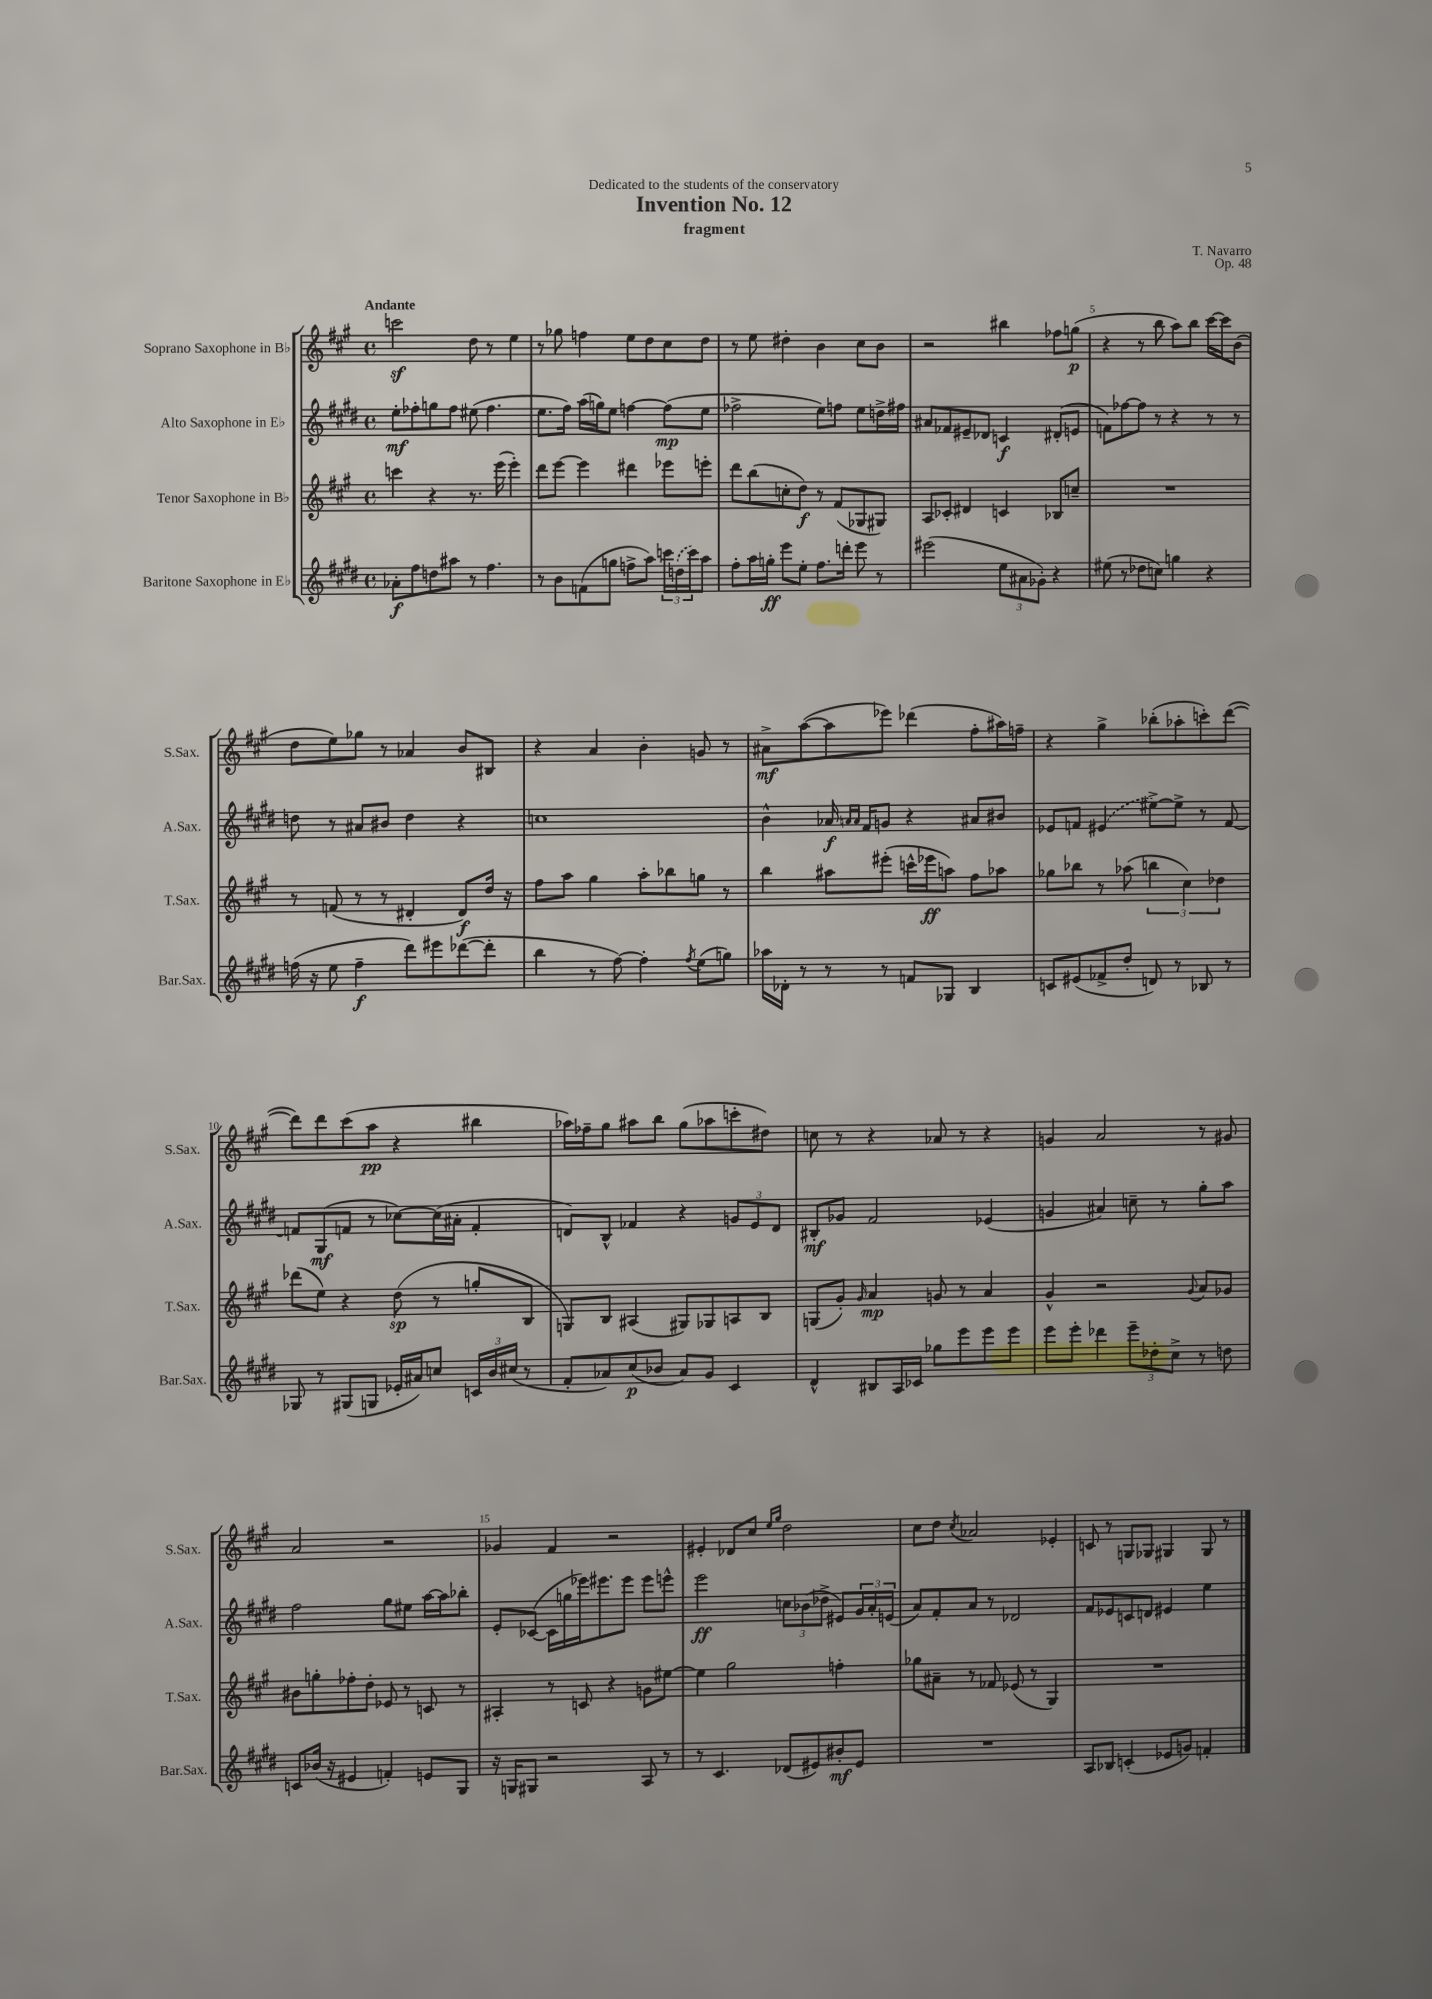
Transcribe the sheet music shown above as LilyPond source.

\header { title = "Invention No. 12" composer = "T. Navarro" subtitle = "fragment" dedication = "Dedicated to the students of the conservatory" opus = "Op. 48" }
<<
\new StaffGroup <<
\new Staff = "s0" \with { instrumentName = "Soprano Saxophone in Bb" shortInstrumentName = "S.Sax." } {
    \clef treble \key a \major \defaultTimeSignature \time 4/4 \tempo "Andante"
    c'''2\sf d''8 r8 e''4 |
    r8 ges''8 f''4 e''8 d''8 cis''8 d''8 |
    r8 e''8 dis''4-. b'4 cis''8 b'8 |
    r2 bis''4 fes''8 g''8\p( |
    r4 r8 b''8 a''8) b''8 cis'''16~ cis'''16 b'8( |
    d''8 e''8) ges''8 r8 aes'4 b'8 bis8 |
    r4 a'4 b'4-. g'8 r8 |
    ais'8->\mf a''8~( a''8 ees'''8) des'''4( fis''8-. ais''16) f''16-- |
    r4 gis''4-> bes''8-.( aes''8-. c'''8-.) d'''8~( |
    d'''8) d'''8 cis'''8( a''8\pp r4 bis''4 |
    aes''16) fes''16-- gis''8 ais''8 b''8 gis''8( aes''8 c'''8-. dis''8) |
    c''8 r8 r4 aes'8 r8 r4 |
    g'4 a'2 r8 gis'8 |
    a'2 r2 |
    ges'4 fis'4 r2 |
    eis'4-. des'8 cis''8 \grace { e''16 gis''16 } d''2 |
    cis''8 d''8 \acciaccatura { cis''8 } aes'2 ees'4-. |
    c'8 r8 g8 ges8 gis4 gis8 r8 \bar "|." |
}
\new Staff = "s1" \with { instrumentName = "Alto Saxophone in Eb" shortInstrumentName = "A.Sax." } {
    \clef treble \key e \major \defaultTimeSignature \time 4/4
    e''8-.\mf fes''8-. g''8 fes''8 eis''8( fes''4. |
    e''8. fis''16) a''16( g''16) e''8 f''4~ f''8\mp( e''8 |
    fes''2-> e''8) f''8 e''8 d''16-> fis''16 |
    ais'8 fes'8 eis'8-- des'8 c'4\f dis'8-.( e'8 |
    f'8) fes''8~ fes''8 r8 r4 r8 r8 |
    d''8 r8 ais'8 bis'8 d''4 r4 |
    c''1 |
    b'4-^ aes'16\f \grace { a'16 a'16 } fis'16 g'8 r4 ais'8 bis'8 |
    ees'8 f'8 \once \slurDashed eis'4( eis''8~->) eis''8-> r8 f'8~ |
    f'8 gis8\mf( f'8 r8 ces''8~) ces''16( ais'16-. f'4-. |
    d'8) b8-^ fes'4 r4 \tuplet 3/2 { g'8 e'8 d'8 } |
    bis8-.\mf ges'8 fis'2 ees'4( |
    g'4 ais'4) c''8-- r8 gis''8-. a''8 |
    fis''2 gis''8 eis''8 a''16~ a''16 bes''8-. |
    e'8-. ces'8~( ces'16 g''16 ees'''16) eis'''8. eis'''8 eis'''8 e'''8-^ |
    e'''2\ff \tuplet 3/2 { c''8 bes'8( des''8-> } eis'8) \tuplet 3/2 { gis'16 a'16-. e'16( } |
    a'8) fis'8-. a'8 r8 des'2 |
    fis'8 ees'8 c'8 d'8 eis'4 e''4 \bar "|." |
}
\new Staff = "s2" \with { instrumentName = "Tenor Saxophone in Bb" shortInstrumentName = "T.Sax." } {
    \clef treble \key a \major \defaultTimeSignature \time 4/4
    c'''4 r4 r8. e'''16( e'''4-.) |
    d'''8 e'''8~ e'''4 dis'''4 ees'''8 e'''8-. |
    d'''8 b''8( c''8-. d''8\f) r8 fis'8( ges8 gis8) |
    a8 ces'8-. dis'4 c'4 bes8 c''8-- |
    R1 |
    r8 f'8( r8 r8 dis'4-. dis'8\f) d''16 r16 |
    fis''8 a''8 gis''4 a''8-. bes''8 g''8 r8 |
    b''4 ais''8 eis'''8-.( c'''16-^ ees'''16\ff a''8) fis''8 aes''8 |
    ges''8 bes''8 r8 aes''8( \tuplet 3/2 { b''4 cis''4) des''4 } |
    des'''8( e''8) r4 d''8\sp( r8 g''8-. b8 |
    g8) b8 ais4( gis8) ges8 a8 b8 |
    g8( gis'8-.) \grace { gis'16 } a'4\mp g'8 r8 a'4 |
    gis'4-^ r2 \appoggiatura { gis'8 } a'8 ges'8 |
    bis'8 g''8-. fes''8-. d''8-. ees'8 r8 c'8 r8 |
    ais4-. r8 c'8 r4 g'8 eis''8~ |
    eis''4 gis''2 f''4-. |
    ges''8 ais'8-- r8 fes'8 ees'8( r8 gis4) |
    R1 \bar "|." |
}
\new Staff = "s3" \with { instrumentName = "Baritone Saxophone in Eb" shortInstrumentName = "Bar.Sax." } {
    \clef treble \key e \major \defaultTimeSignature \time 4/4
    aes'8-.\f fis''8 d''8 ais''8 r8 fis''4. |
    r8 b'8 f'8( g''8 f''8-> a''8) \tuplet 3/2 { c'''16 \once \slurDashed d''16( c'''16) } a''8 |
    fis''8-. a''16 g''16-.\ff e'''8 e''8-. fis''8. d'''16-. e'''8 r8 |
    eis'''2( \tuplet 3/2 { e''8 ais'8 ges'8-.) } r4 |
    eis''8( r8 des''8 c''8) g''4 r4 |
    f''16( r16 e''8 f''4--\f dis'''8) eis'''8 des'''8~( des'''8-. |
    b''4 r8 fis''8~) fis''4-. \acciaccatura { fis''8 } e''8( g''8) |
    aes''16 des'16-. r8 r8 r8 f'8 ges8 b4 |
    c'8 eis'8( fes'8-> dis''8-. d'8) r8 bes8 r8 |
    ges8 r8 gis8( g8 ees'16-. ais'16) c''8 \tuplet 3/2 { c'16 b'16 cis''16( } r8 |
    fis'8-. aes'8) cis''8\p( bes'8 aes'8) gis'8 cis'4 |
    dis'4-^ bis8 a16 ces'16 ges''8 e'''8 e'''8 e'''8 |
    e'''8 e'''8-. des'''4 \tuplet 3/2 { e'''8-- des''8-. cis''8-> } r8 d''8 |
    c'8 bes'16( r16 eis'4 f'4-.) e'8 gis8 |
    r16 g16 gis8 r2 a8 r8 |
    r8 cis'4. des'8( eis'8) bis'8-.\mf eis'8 |
    R1 |
    a8 bes8 c'4-.( ees'8 g'8) f'4-. \bar "|." |
}
>>
>>
\layout { \context { \Score \override BarNumber.break-visibility = ##(#f #t #t) barNumberVisibility = #(every-nth-bar-number-visible 5) } }
